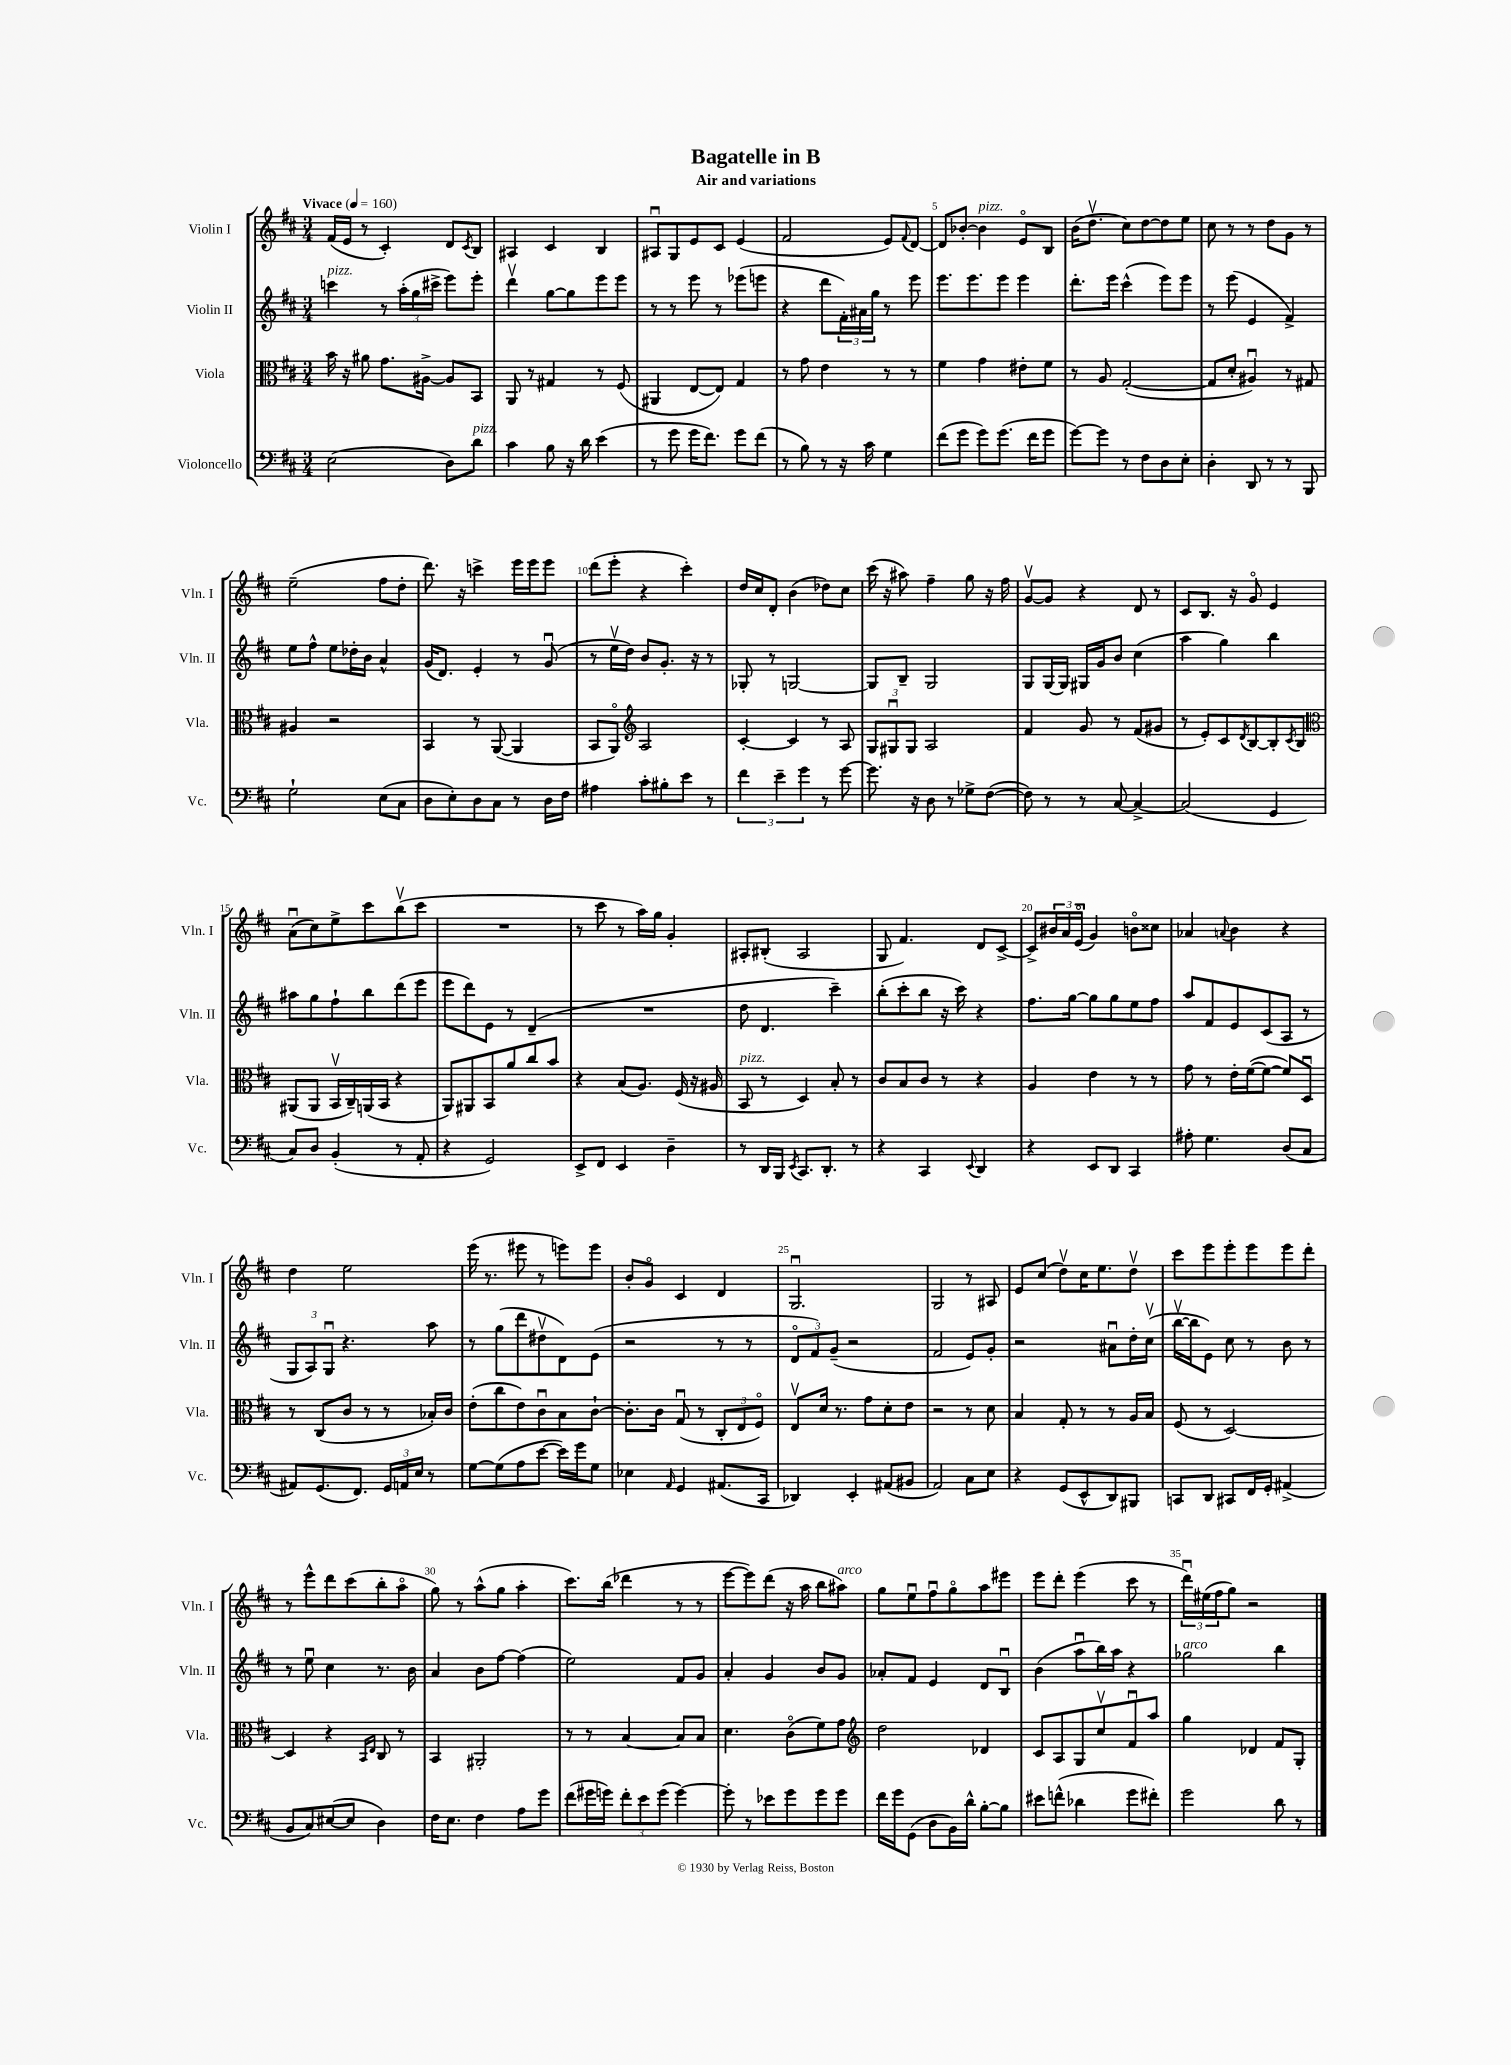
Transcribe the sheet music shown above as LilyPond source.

\header { title = "Bagatelle in B" subtitle = "Air and variations" }
<<
\new StaffGroup <<
\new Staff = "s0" \with { instrumentName = "Violin I" shortInstrumentName = "Vln. I" } {
    \clef treble \key d \major \numericTimeSignature \time 3/4 \tempo "Vivace" 4 = 160
    fis'16( e'16 r8 cis'4-.) d'8 \acciaccatura { cis'8 } b8 |
    ais4 cis'4 b4 |
    ais8\downbow g8 e'8 cis'8 e'4( |
    fis'2 e'8) \appoggiatura { fis'8 } d'8~ |
    d'8 bes'8~-. bes'4^\markup { \italic "pizz." } e'8\flageolet b8 |
    b'16( d''8.\upbow cis''8) d''8~ d''8 e''8 |
    cis''8 r8 r8 d''8 g'8 r8 |
    e''2--( fis''8 d''8-. |
    d'''8.) r16 c'''4-> e'''16 e'''16 e'''8 |
    d'''8( e'''8-. r4 cis'''4-.) |
    d''16 cis''16 d'8-. b'4( des''8) cis''8 |
    cis'''16( r16 ais''8) fis''4-- g''8 r16 fis''16 |
    g'8~\upbow g'8 r4 d'8 r8 |
    cis'8 b8. r16 g'8\flageolet e'4 |
    a'8\downbow( cis''8) e''8-> cis'''8 b''8\upbow( cis'''8 |
    R2. |
    r8 cis'''8 r8 a''16) g''16 g'4-. |
    ais8-. bis8-.( ais2 |
    g8 fis'4.) d'8 cis'8~-> |
    cis'8-> \tuplet 3/2 { bis'16 a'16 e'16\flageolet( } g'4) b'8\flageolet cisis''8 |
    aes'4 \appoggiatura { a'8 } b'4 r4 |
    d''4 e''2 |
    e'''16( r8. eis'''8 r8 e'''8) e'''8 |
    b'8-. g'8\flageolet cis'4 d'4 |
    g2.\downbow |
    g2 r8 ais8 |
    e'8 cis''8( d''8\upbow) cis''16 e''8. d''8\upbow |
    cis'''8 e'''8 e'''8-. e'''8 e'''8 d'''8-. |
    r8 e'''8-^ d'''8 cis'''8( b''8-. a''8\flageolet |
    g''8) r8 a''8-^( g''8 a''4-. |
    cis'''8.) b''16( des'''4 r8 r8 |
    e'''8~ e'''8) d'''8( r16 a''16 b''8 ais''8^\markup { \italic "arco" }) |
    g''8 e''8\downbow fis''8\downbow g''8\flageolet a''8 eis'''8 |
    e'''8 d'''8-. e'''4( cis'''8 r8 |
    \tuplet 3/2 { d'''16\downbow) eis''16( fis''16 } g''8) r2 \bar "|." |
}
\new Staff = "s1" \with { instrumentName = "Violin II" shortInstrumentName = "Vln. II" } {
    \clef treble \key d \major \numericTimeSignature \time 3/4
    c'''4^\markup { \italic "pizz." } r8 \tuplet 3/2 { a''16-.( g''16 cis'''16-> } e'''8) e'''8-. |
    d'''4\upbow g''8~ g''8 e'''8 e'''8 |
    r8 r8 e'''8 r8 ees'''8( e'''8 |
    r4 d'''8 \tuplet 3/2 { fis'16-.) ais'16 g''16 } r8 e'''8 |
    e'''8. e'''8. e'''8 e'''4 |
    d'''8.-. e'''16 cis'''4-^( e'''8) e'''8 |
    r8 e'''8( e'4 fis'4->) |
    e''8 fis''8-^ e''8 des''16-. b'16 a'4-^ |
    g'16( d'8.) e'4-. r8 g'8\downbow( |
    r8 e''16\upbow d''16) b'8 g'8.-. r16 r8 |
    ges8-. r8 g2~ |
    g8 b8-- g2 |
    g8 g16~ g16 gis16 g'16 b'8 cis''4( |
    a''4 g''4) b''4 |
    ais''8 g''8 fis''8-! b''8 d'''8( e'''8 |
    e'''8 d'''8) e'8 r8 d'4--( |
    R2. |
    d''8 d'4. cis'''4--) |
    b''8-.( cis'''8-. b''8 r16 cis'''16) r4 |
    fis''8. g''16~ g''8 g''8 e''8 fis''8 |
    a''8 fis'8 e'8 cis'8( a8 r8 |
    \tuplet 3/2 { g8 a8) g8\downbow } r4. a''8 |
    r8 g''8( d'''8 dis''8\upbow d'8) e'8( |
    r2 r8 r8 |
    \tuplet 3/2 { d'8\flageolet fis'8) g'8--( } r2 |
    fis'2 e'8) g'8-. |
    r2 ais'8\downbow d''16-. cis''16\upbow( |
    b''16~\upbow b''16 e'8) cis''8 r8 b'8 r8 |
    r8 e''8\downbow cis''4 r8. b'16 |
    a'4 b'8 fis''8~ fis''4( |
    e''2) fis'8 g'8 |
    a'4-. g'4 b'8 g'8 |
    aes'8-. fis'8 e'4 d'8 b8\downbow |
    b'4( a''8\downbow b''16) a''16 r4 |
    ges''2^\markup { \italic "arco" } b''4 \bar "|." |
}
\new Staff = "s2" \with { instrumentName = "Viola" shortInstrumentName = "Vla." } {
    \clef alto \key d \major \numericTimeSignature \time 3/4
    b'16 r16 ais'8 g'8. ais16~-> ais8 b,8 |
    a,8 r8 gis4 r8 fis8( |
    ais,4 e8~ e8) g4 |
    r8 g'8 e'4 r8 r8 |
    fis'4 g'4 eis'8-. fis'8 |
    r8 a8 g2~-.( |
    g8 d'8-. ais4\downbow) r8 gis8 |
    ais4 r2 |
    b,4 r8 a,8~( a,4 |
    b,8 a,8\flageolet) \clef treble a2 |
    cis'4~-. cis'4 r8 a8 |
    \tuplet 3/2 { g8 gis8\downbow gis8 } a2 |
    fis'4 g'8 r8 fis'8( gis'8 |
    r8 e'8-.) cis'8 \acciaccatura { d'8 } b8~ b8-. \acciaccatura { cis'8 } b8 |
    \clef alto ais,8( ais,8 b,16\upbow cis16--) a,16( b,16 r4 |
    a,8) ais,8 b,8 a'8 cis''8 b'8 |
    r4 b8( a8.) fis16( r16 ais16 |
    b,8^\markup { \italic "pizz." } r8 d4) b8-. r8 |
    cis'8 b8 cis'8 r8 r4 |
    a4 e'4 r8 r8 |
    g'8 r8 e'16-. fis'16~( fis'8~ fis'8) d8\downbow |
    r8 cis8( cis'8 r8 r8 bes16-.) cis'16 |
    e'8-.( cis''8 e'8) cis'8\downbow b8 cis'8~-! |
    cis'8.-. cis'16 g8\downbow( r8 \tuplet 3/2 { cis8-. e8 fis8\flageolet) } |
    e8\upbow d'16 r8. g'8 d'8-. e'8 |
    r2 r8 d'8 |
    b4 g8-. r8 r8 a16 b16 |
    fis8( r8 d2~) |
    d4 r4 \grace { b,16 e16 } cis8 r8 |
    b,4 ais,2-. |
    r8 r8 b4~ b8 b8 |
    d'4. cis'8\flageolet( fis'8) g'8 |
    \clef treble d''2 des'4 |
    cis'8 a8 g8 cis''8\upbow fis'8\downbow a''8 |
    g''4 des'4 fis'8 g8-. \bar "|." |
}
\new Staff = "s3" \with { instrumentName = "Violoncello" shortInstrumentName = "Vc." } {
    \clef bass \key d \major \numericTimeSignature \time 3/4
    e2( d8) d'8^\markup { \italic "pizz." } |
    cis'4 b8 r16 d'16 e'4( |
    r8 g'8 g'16 fis'8.) g'8 fis'8( |
    r8 b8) r8 r16 cis'16 g4 |
    fis'8( g'8 g'8) g'8.( fis'16 g'8 |
    g'8~) g'8 r8 fis8 d8 e8-. |
    d4-. d,8 r8 r8 b,,8 |
    g2-! e8( cis8 |
    d8 e8-.) d8 cis8 r8 d16 fis16 |
    ais4 cis'8-. bis8-. e'8 r8 |
    \tuplet 3/2 { fis'4 e'4-- g'4 } r8 g'8~ |
    g'8. r16 d8 r8 ges8-> fis8~( |
    fis8) r8 r8 cis8~ cis4~-> |
    cis2( g,4 |
    cis8) d8 b,4-.( r8 a,8-. |
    r4 g,2) |
    e,8-> fis,8 e,4 d4-- |
    r8 d,16 b,,16 \acciaccatura { e,8 } cis,8. d,8.-. r8 |
    r4 cis,4 \appoggiatura { e,8 } d,4 |
    r4 e,8 d,8 cis,4 |
    ais8-. g4. d8( cis8 |
    ais,8) g,8.( fis,8.) \tuplet 3/2 { g,16 a,16 e16 } r8 |
    g8~ g8( a8 e'8~ e'16) g'16 g8 |
    ees4 \grace { a,16 } g,4 ais,8.( cis,16 |
    des,4) e,4-. ais,8( bis,8 |
    a,2) cis8 e8 |
    r4 g,8( e,8-^ d,8) bis,,8 |
    c,8 d,8 cis,8 fis,16 g,16-. ais,4->( |
    b,8 cis8) eis8~( eis8 d4) |
    fis16 e8. fis4 a8 g'8 |
    fis'8( gis'16 g'16) \tuplet 3/2 { fis'8-. e'8 g'8( } g'4~) |
    g'8-. r8 ees'8 g'8 g'8 g'8 |
    fis'16 g'16 g,8( d8 b,16) d'16-^ b8~-. b8 |
    eis'8 f'8-^( des'4 g'8 fis'8-.) |
    g'2 d'8 r8 \bar "|." |
}
>>
>>
\layout { \context { \Score \override BarNumber.break-visibility = ##(#f #t #t) barNumberVisibility = #(every-nth-bar-number-visible 5) } }
